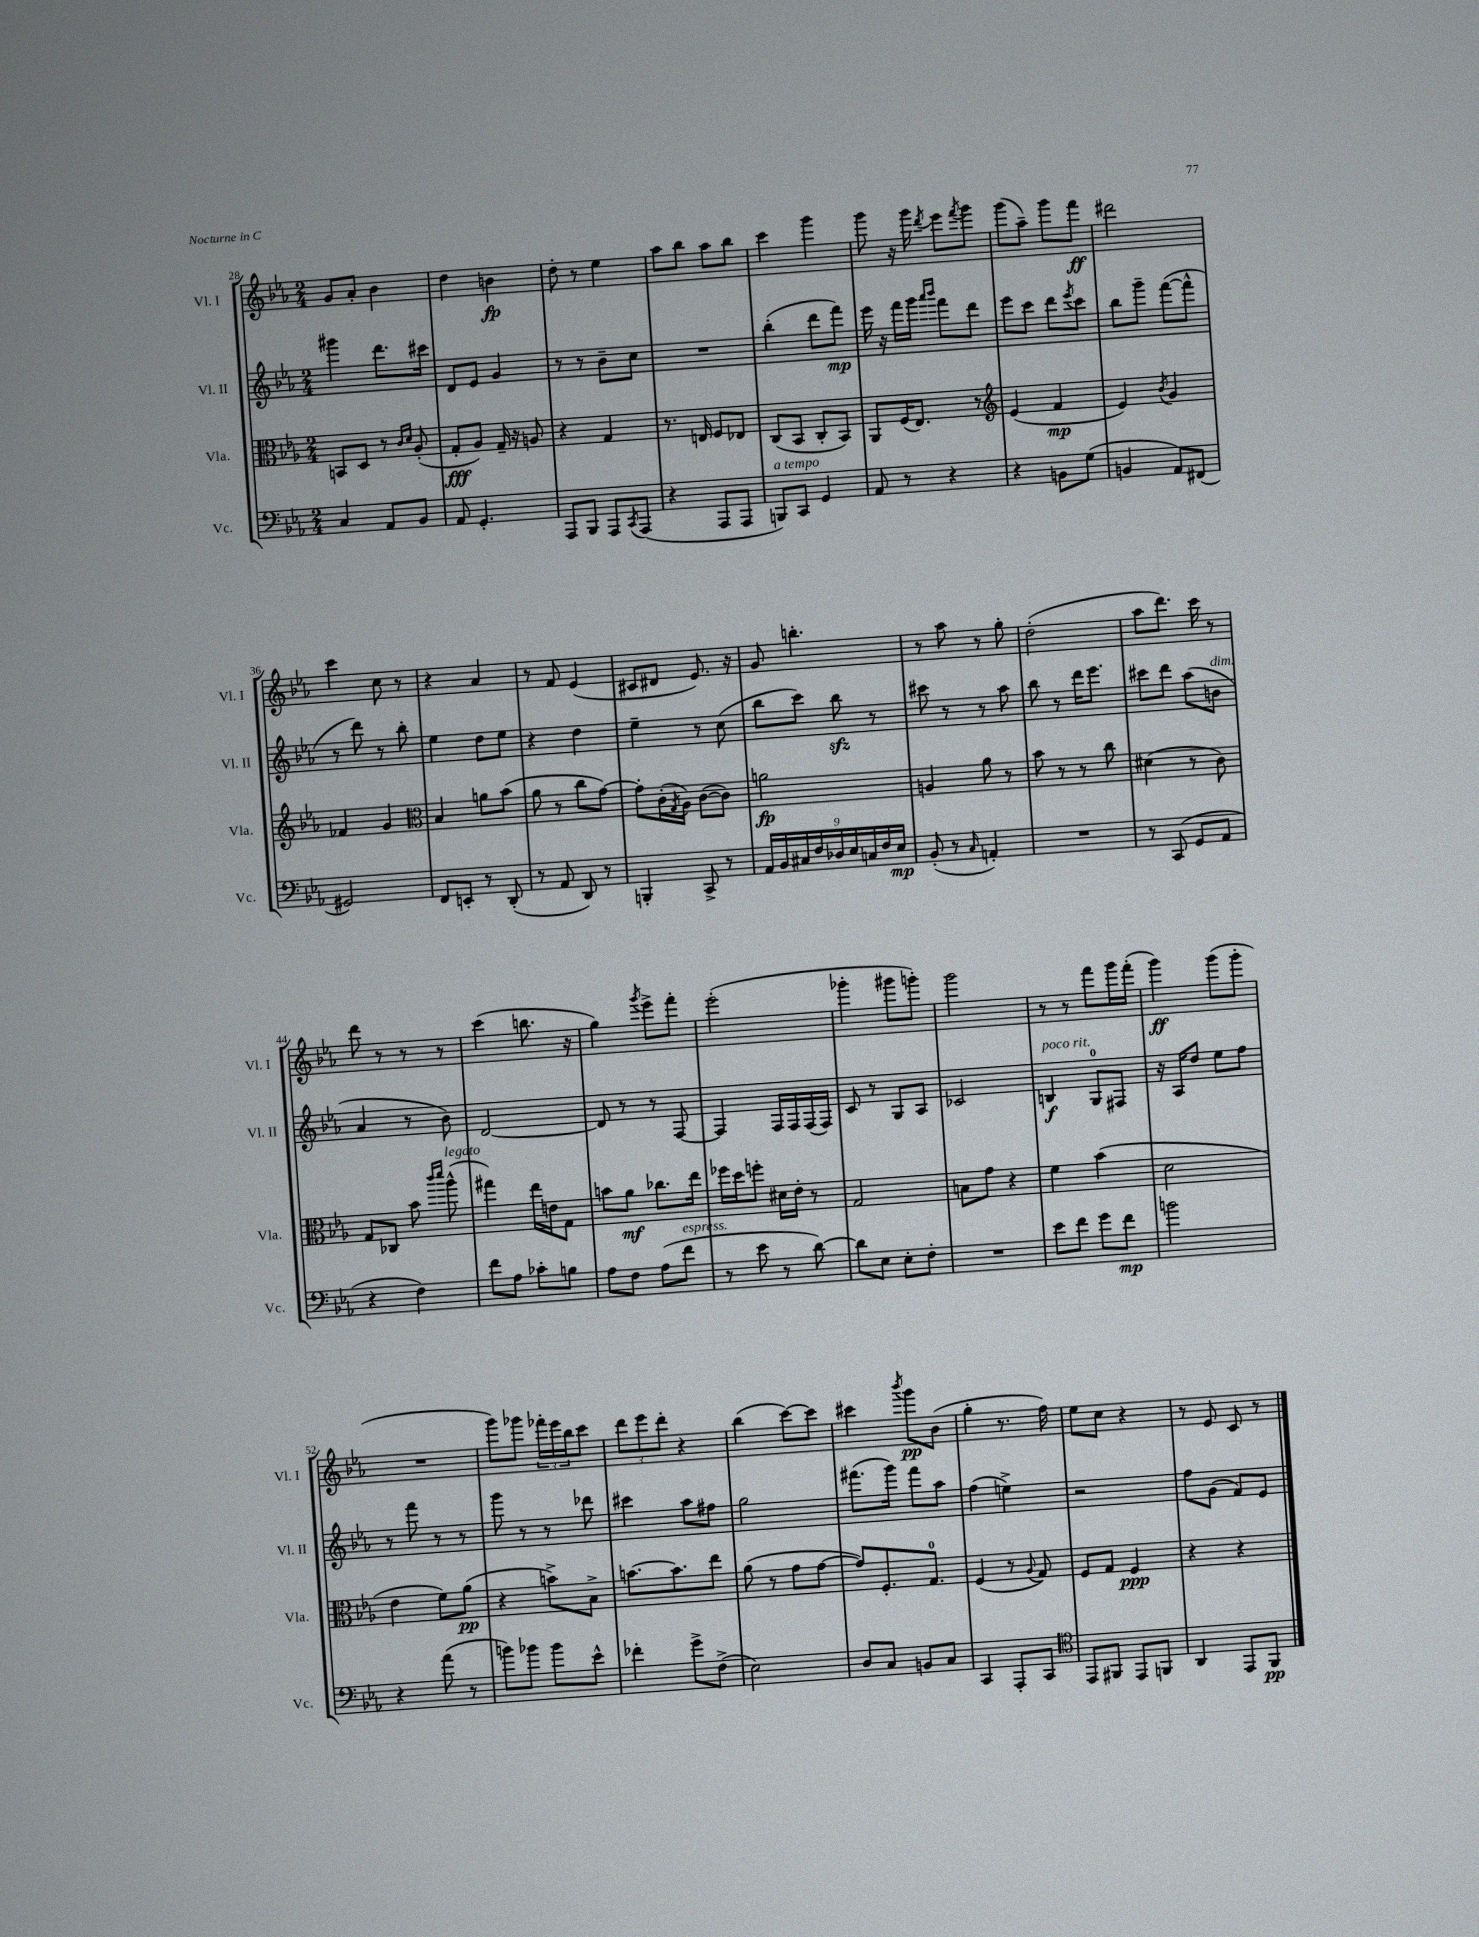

**kern	**dynam	**kern	**dynam	**kern	**dynam	**kern	**dynam
*part4	*part4	*part3	*part3	*part2	*part2	*part1	*part1
*staff4	*staff4	*staff3	*staff3	*staff2	*staff2	*staff1	*staff1
*I"Vc.	*	*I"Vla.	*	*I"Vl. II	*	*I"Vl. I	*
*I'Vc.	*	*I'Vla.	*	*I'Vl. II	*	*I'Vl. I	*
*clefF4	*	*clefC3	*	*clefG2	*	*clefG2	*
*k[b-e-a-]	*	*k[b-e-a-]	*	*k[b-e-a-]	*	*k[b-e-a-]	*
*M2/4	*	*M2/4	*	*M2/4	*	*M2/4	*
=28	=28	=28	=28	=28	=28	=28	=28
4C/	.	8BBn/L	.	4ggg#X\	.	8g/L	.
.	.	8D/J	.	.	.	8a-'/J	.
8AA-/L	.	8r	.	8.ddd\L	.	4b-\	.
.	.	16qqc/LL	.	.	.	.	.
.	.	16qqd/JJ	.	.	.	.	.
8BB-/J	.	(8A-'/	.	.	.	.	.
.	.	.	.	16ccc#X\Jk	.	.	.
=29	=29	=29	=29	=29	=29	=29	=29
8AA-/	.	8G'/L	fff	8d/L	.	4dd\	.
4.GG'/	.	8A-/J)	.	8e-/J	.	.	.
.	.	16G~/	.	4g/	.	4bn\	fp
.	.	16r	.	.	.	.	.
.	.	8An/	.	.	.	.	.
=30	=30	=30	=30	=30	=30	=30	=30
8AAA-/L	.	4r	.	8r	.	8dd'\	.
8BBB-/J	.	.	.	8r	.	8r	.
8AAA-/L	.	4G/	.	8b-~\L	.	4ee-\	.
8qCC/	.	.	.	.	.	.	.
(8AAA-/J	.	.	.	8cc\J	.	.	.
=31	=31	=31	=31	=31	=31	=31	=31
4r	.	8.r	.	2r	.	8aa-\L	.
.	.	.	.	.	.	8bb-\J	.
.	.	16En/	.	.	.	.	.
8AAA-/L	.	8F/L	.	.	.	8aa-\L	.
8AAA-/J	.	8E-X/J	.	.	.	8bb-\J	.
=32	=32	=32	=32	=32	=32	=32	=32
!LO:TX:a:i:t=a tempo	!	!	!	!	!	!	!
8BBBn/L)	.	(8C/L	.	(4bb-'\	.	4ccc\	.
8CC/J	.	8BB-/J	.	.	.	.	.
4GG/	.	8C'/L	.	8ddd\L	.	4ggg\	.
.	.	8BB-/J)	.	8fff\J)	mp	.	.
=33	=33	=33	=33	=33	=33	=33	=33
8AA-/	.	8AA-/L	.	16eee-\	.	8ggg\	.
.	.	.	.	16r	.	.	.
8r	.	(16F/K	.	16fff\LL	.	16r	.
.	.	8.E-/J)	.	16ggg\JJ	.	16ggg\	.
.	.	.	.	16qqaaa-/LL	.	.	.
.	.	.	.	16qqbbb-/JJ	.	8qddd/	.
4r	.	.	.	8fff\L	.	8eee-\L	.
.	.	.	.	.	.	8qfff/	.
.	.	8r	.	8ddd\J	.	8ggg\J	.
=34	=34	=34	=34	=34	=34	=34	=34
*	*	*clefG2	*	*	*	*	*
4r	.	(4e-/	.	8eee-\L	.	(8ggg\L	.
.	.	.	.	8ccc\J	.	8aa-~\J)	.
8BBn\L	.	4f/	mp	8ddd\L	.	8ggg\L	.
.	.	.	.	8qeee-/	.	.	.
(8G\J	.	.	.	8ccc\J	.	8fff\J	ff
=35	=35	=35	=35	=35	=35	=35	=35
4BBn/	.	4e-/)	.	8bb-\L	.	2ddd#X\	.
.	.	.	.	8ggg~\J	.	.	.
.	.	8qb-/	.	.	.	.	.
8AA-/L)	.	4g/	.	([8fff\L	.	.	.
(8FF#X/J	.	.	.	8fff^^\J]	.	.	.
!!LO:LB:g=z
=36	=36	=36	=36	=36	=36	=36	=36
2GG#X/)	.	4f-X/	.	8r	.	4ccc\	.
.	.	.	.	8ddd\)	.	.	.
.	.	4g/	.	8r	.	8cc\	.
.	.	.	.	8bb-'\	.	8r	.
=37	=37	=37	=37	=37	=37	=37	=37
*	*	*clefC3	*	*	*	*	*
8FF/L	.	4B-/	.	4ee-\	.	4r	.
8EEn'/J	.	.	.	.	.	.	.
8r	.	8an\L	.	8dd\L	.	4a-/	.
(8DD'/	.	(8b-\J	.	8ee-\J	.	.	.
=38	=38	=38	=38	=38	=38	=38	=38
8r	.	8a-\	.	4r	.	8r	.
8AA-/	.	8r	.	.	.	8f/	.
8DD/)	.	8cc\L	.	4dd\	.	(4e-/	.
8r	.	[8g\J)	.	.	.	.	.
=39	=39	=39	=39	=39	=39	=39	=39
4BBBn'/	.	8g'\L]	.	4ee-~\	.	8c#X/L	.
.	.	(16c'\L	.	.	.	8d#X/J	.
.	.	8qG/	.	.	.	.	.
.	.	16A-\JJ)	.	.	.	.	.
8CC^/	.	([8c\L	.	8r	.	8.e-/)	.
8r	.	8c\J])	.	(8cc\	.	.	.
.	.	.	.	.	.	16r	.
=40	=40	=40	=40	=40	=40	=40	=40
18AA-/LL	.	2an\	fp	8bb-\L	.	8g/	.
18BB-/	.	.	.	.	.	.	.
18C#X/	.	.	.	.	.	.	.
.	.	.	.	8ccc\J)	.	4.bbn'\	.
18F/	.	.	.	.	.	.	.
18D-X/	.	.	.	.	.	.	.
.	.	.	.	8bb-zz\	.	.	.
18E-/	.	.	.	.	.	.	.
18Cn/	.	.	.	.	.	.	.
.	.	.	.	8r	.	.	.
18F/	.	.	.	.	.	.	.
18E-/JJ	mp	.	.	.	.	.	.
=41	=41	=41	=41	=41	=41	=41	=41
(8BB-'/	.	4An/	.	8ccc#X\	.	8r	.
8r	.	.	.	8r	.	8aa-\	.
16qqC/	.	.	.	.	.	.	.
4AAn'/)	.	8a-\	.	8r	.	8r	.
.	.	8r	.	8aa-\	.	8gg'\	.
=42	=42	=42	=42	=42	=42	=42	=42
2r	.	8b-\	.	8bb-\	.	(2dd'\	.
.	.	8r	.	8r	.	.	.
.	.	8r	.	16ddd\KL	.	.	.
.	.	.	.	8.eee-\J	.	.	.
.	.	8cc\	.	.	.	.	.
=43	=43	=43	=43	=43	=43	=43	=43
8r	.	(4d#X\	.	8ccc#X\L	.	8aa-\L	.
(8CC/	.	.	.	8ddd\J	.	8.ddd\J)	.
8GG/L	.	8r	.	(8aa-\L	.	.	.
.	.	.	.	.	.	16ccc\	.
!	!	!	!	!LO:TX:a:i:t=dim.	!	!	!
8AA-/J	.	8c\)	.	8bn\J	.	8r	.
!!LO:LB:g=z
=44	=44	=44	=44	=44	=44	=44	=44
4r	.	8G/L	.	4a-/	.	8ddd\	.
.	.	8C-X/J	.	.	.	8r	.
4F\)	.	8b-\	.	8r	.	8r	.
.	.	16qqccc/LL	.	.	.	.	.
.	.	16qqddd/JJ	.	.	.	.	.
!	!	!LO:TX:a:i:t=legato	!	!	!	!	!
.	.	(8aa-^^\	.	8b-\)	.	8r	.
=45	=45	=45	=45	=45	=45	=45	=45
8f\L	.	4gg#X\)	.	[2d/	.	(4ccc\	.
8A-\J	.	.	.	.	.	.	.
8c-X'\L	.	16ee-\LL	.	.	.	8.bbn\	.
.	.	16en\J	.	.	.	.	.
8Bn\J	.	8G\J	.	.	.	.	.
.	.	.	.	.	.	16r	.
=46	=46	=46	=46	=46	=46	=46	=46
8A-\L	.	8bn\L	.	8d/]	.	4gg\)	.
8F\J	.	8a-\J	mf	8r	.	.	.
.	.	.	.	.	.	8qggg/	.
(8A-\L	.	8.cc-X\L	.	8r	.	8eee-^\L	.
!LO:TX:a:i:t=espress.	!	!	!	!	!	!	!
8f\J	.	.	.	[8F/	.	8fff'\J	.
.	.	16ee-\Jk	.	.	.	.	.
=47	=47	=47	=47	=47	=47	=47	=47
8r	.	16ff-X\LL	.	4F/]	.	(2eee-'\	.
.	.	16dd\J	.	.	.	.	.
8e-\	.	8ffn'\J	.	.	.	.	.
8r	.	16d#X\LL	.	16F/LL	.	.	.
.	.	16e-'\JJ	.	16F/	.	.	.
[8d\)	.	8r	.	(16F/	.	.	.
.	.	.	.	16F/JJ)	.	.	.
=48	=48	=48	=48	=48	=48	=48	=48
8d\L]	.	2G/	.	8c/	.	4ggg-X'\	.
8E-\J	.	.	.	8r	.	.	.
8E-'\L	.	.	.	8G/L	.	8ggg#X\L	.
8F'\J	.	.	.	8A-/J	.	8gggn'\J)	.
=49	=49	=49	=49	=49	=49	=49	=49
2r	.	8Bn\L	.	2c-X/	.	2ggg\	.
.	.	8g\J	.	.	.	.	.
.	.	4r	.	.	.	.	.
=50	=50	=50	=50	=50	=50	=50	=50
!	!	!	!	!LO:TX:a:i:t=poco rit.	!	!	!
8e-\L	.	4f\	.	4Bn/	f	8r	.
8f\J	.	.	.	.	.	8r	.
8g\L	.	(4b-\	.	8G/L	.	8fff\L	.
8f\J	mp	.	.	8F#X/J	.	16ggg\L	.
.	.	.	.	.	.	(16fff'\JJ	.
=51	=51	=51	=51	=51	=51	=51	=51
2bn\	.	2d\	.	16r	.	4ggg\)	ff
.	.	.	.	16A-/KL	.	.	.
.	.	.	.	8dd/J	.	.	.
.	.	.	.	8ee-\L	.	(8ggg\L	.
.	.	.	.	8ff\J	.	8ggg'\J	.
!!LO:LB:g=z
=52	=52	=52	=52	=52	=52	=52	=52
4r	.	4e-\	.	8r	.	2r	.
.	.	.	.	8fff\	.	.	.
(8a-\	.	8f\L)	.	8r	.	.	.
8r	.	(8a-\J	pp	8r	.	.	.
=53	=53	=53	=53	=53	=53	=53	=53
8bn\L)	.	4r	.	8ggg\	.	8ggg\L)	.
8b-X\J	.	.	.	8r	.	8ggg-X\J	.
8b-\L	.	8bn^\L)	.	8r	.	24fff-X'\LL	.
.	.	.	.	.	.	24eee-\	.
.	.	.	.	.	.	24bb-\J	.
8e-^^\J	.	8B-^\J	.	8ddd-X\	.	8ccc\J	.
=54	=54	=54	=54	=54	=54	=54	=54
4f-X'\	.	[8.bn\L	.	4ccc#X\	.	12ddd\L	.
.	.	.	.	.	.	12eee-\	.
.	.	.	.	.	.	12ddd'\J	.
.	.	8.b\]	.	.	.	.	.
8g^\L	.	.	.	8aa-\L	.	4r	.
(8F^\J	.	8ee-\J	.	8ff#X\J	.	.	.
=55	=55	=55	=55	=55	=55	=55	=55
2E-\)	.	(8a-\	.	2gg\	.	(4bb-\	.
.	.	8r	.	.	.	.	.
.	.	8g\L	.	.	.	[8ccc\L)	.
.	.	[8g\J	.	.	.	8ccc\J]	.
=56	=56	=56	=56	=56	=56	=56	=56
8D/L	.	8g/L])	.	(8.fff#X\L	.	4ccc#X\	.
8C/J	.	8.F'/	.	.	.	.	.
.	.	.	.	16ggg\Jk)	.	.	.
.	.	.	.	.	.	8qbbb-/	.
8BBn/L	.	.	.	8fff#\L	.	8ggg\L	pp
.	.	8.G/J	.	.	.	.	.
8C/J	.	.	.	8aa-\J	.	(8b-\J	.
=57	=57	=57	=57	=57	=57	=57	=57
4CC/	.	(4F/	.	(4ff\	.	4gg'\	.
8AAA-'/L	.	8r	.	4een^\)	.	8.r	.
.	.	8qqA-/	.	.	.	.	.
8CC/J	.	8G/)	.	.	.	.	.
.	.	.	.	.	.	16ff\)	.
=58	=58	=58	=58	=58	=58	=58	=58
*clefC4	*	*	*	*	*	*	*
8EE-/L	.	8F/L	.	2r	.	8ee-\L	.
8FF#X/J	.	8G/J	.	.	.	8cc\J	.
8EE-/L	.	4F/	ppp	.	.	4r	.
8FFn/J	.	.	.	.	.	.	.
=59	=59	=59	=59	=59	=59	=59	=59
4AA-/	.	4r	.	8ff\L	.	8r	.
.	.	.	.	(8g\J	.	8e-/	.
8EE-/L	.	4r	.	8f/L)	.	8c/	.
8FF/J	pp	.	.	8e-/J	.	8r	.
==	==	==	==	==	==	==	==
*-	*-	*-	*-	*-	*-	*-	*-
